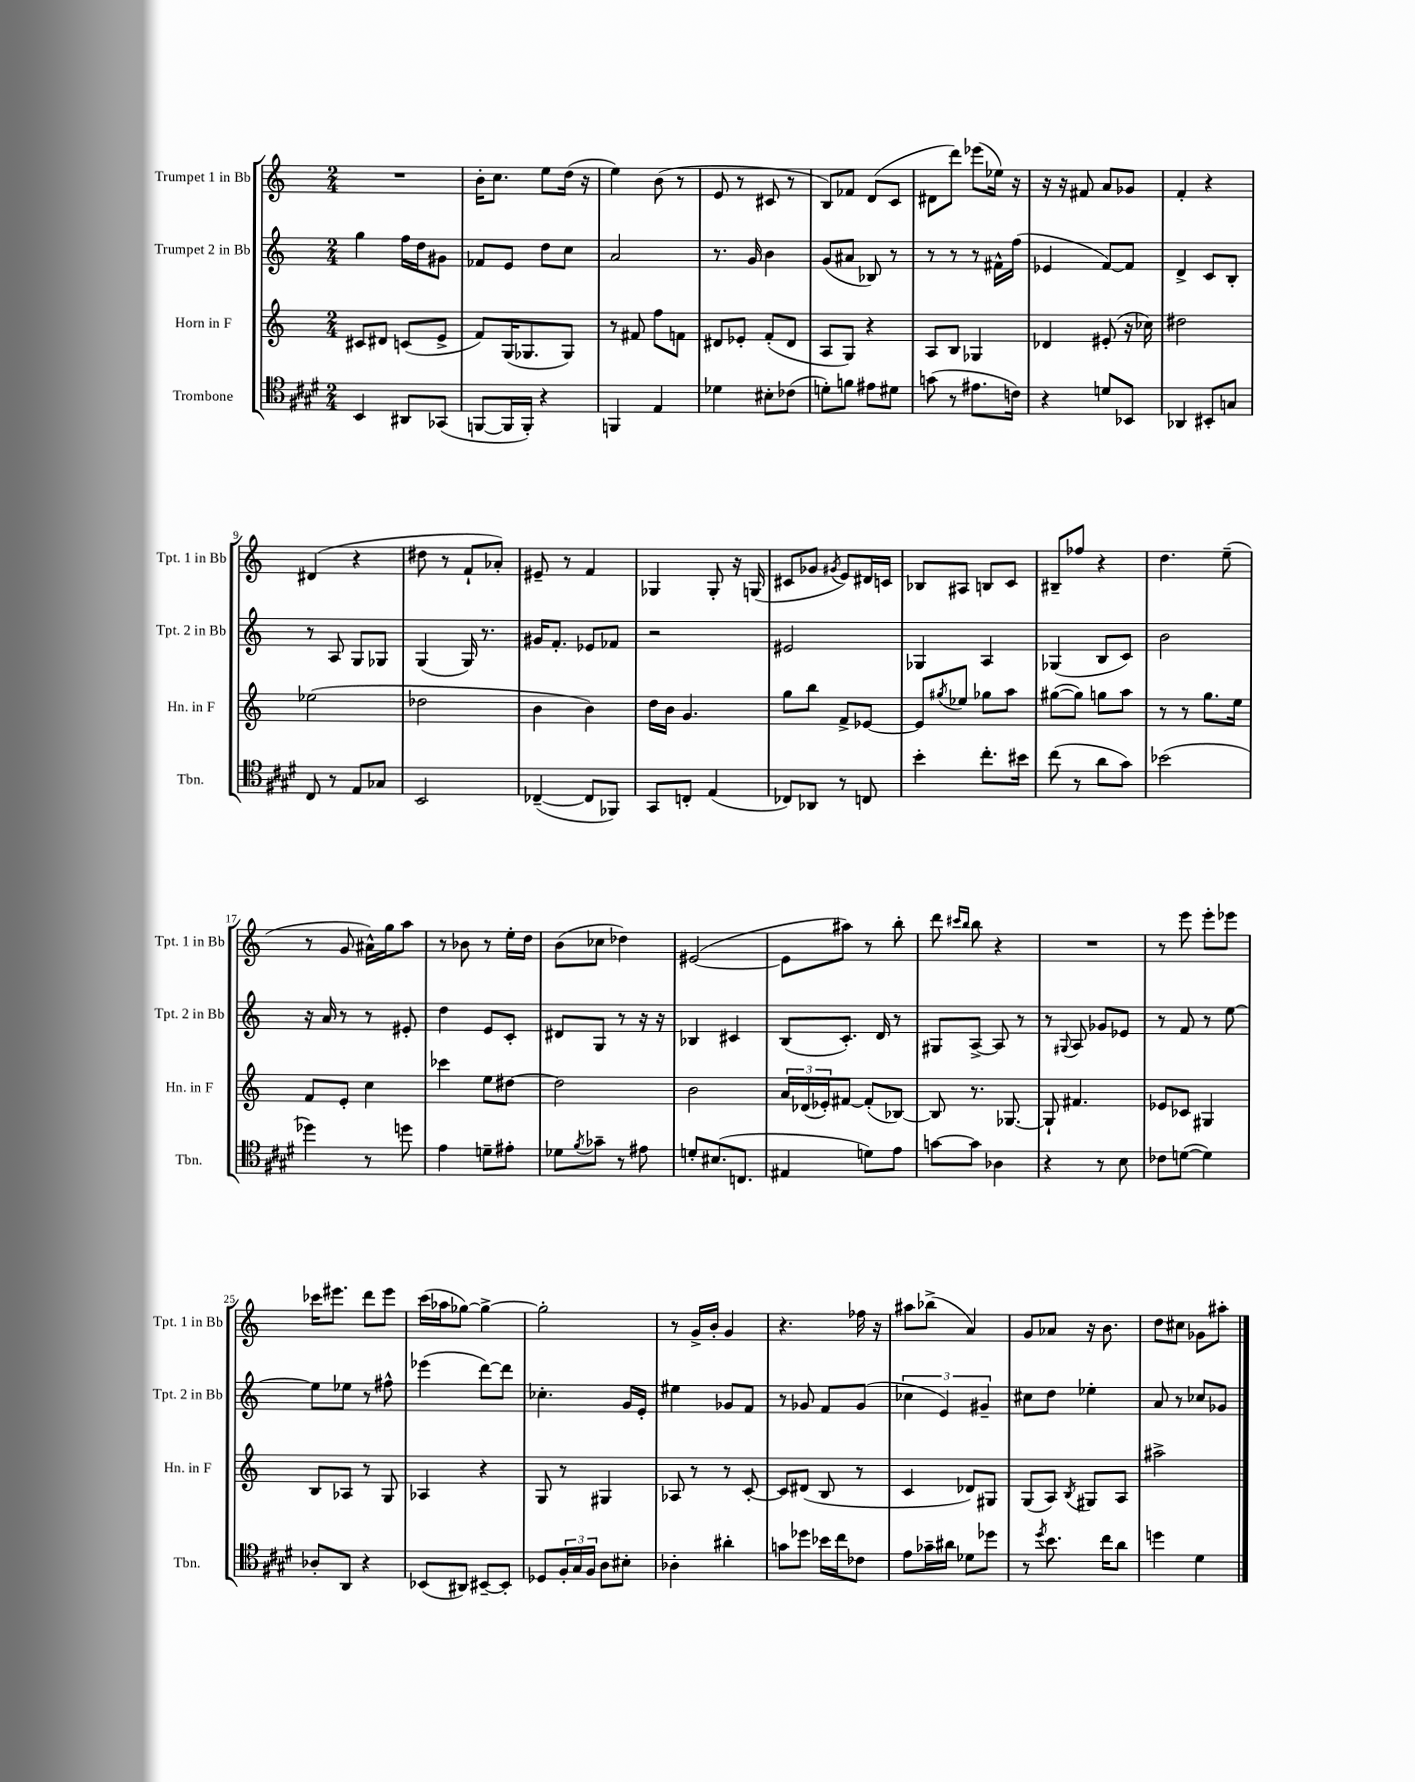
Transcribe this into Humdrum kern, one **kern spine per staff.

**kern	**kern	**kern	**kern
*staff4	*staff3	*staff2	*staff1
*clefC4	*clefG2	*clefG2	*clefG2
*k[f#c#g#d#]	*k[]	*k[]	*k[]
*M2/4	*M2/4	*M2/4	*M2/4
4BB	8c#	4gg	2r
.	8d#	.	.
8AA#	(8c	16ff	.
.	.	16dd	.
(8GG-	8e^	8g#	.
=	=	=	=
[8FF	8f)	8f-	16b'
.	.	.	8.cc
16FF]	(16G	8e	.
16FF')	8.G-	.	.
4r	.	8dd	8ee
.	8G-)	8cc	(16dd
.	.	.	16r
=	=	=	=
4FF	8r	2a	4ee)
.	8f#	.	.
4E	8ff	.	(8b
.	8f	.	8r
=	=	=	=
4d-	8d#	8.r	8e
.	8e-'	.	8r
.	.	16g	.
8B#'	(8f'	4b	8c#
(8c-	8d#	.	8r
=	=	=	=
8d')	8A	(8g	8B)
8f	8G)	8a#	8f-
8e#	4r	8B-)	(8d
8d#	.	8r	8c
=	=	=	=
(8g	8A	8r	8d#
8r	8B	8r	8ddd)
8.e#	4G-	8r	(8eee-
.	.	16f#^^	16ee-)
16c)	.	(16ff	16r
=	=	=	=
4r	4d-	4e-	16r
.	.	.	16r
.	.	.	8f#
8d	(8e#'	[8f)	8a
8BB-	16r	8f]	8g-
.	16cc-)	.	.
=	=	=	=
4AA-	2dd#	4d^	4f'
8BB#'	.	8c	4r
8G	.	8B'	.
=	=	=	=
8C#	(2ee-	8r	(4d#
8r	.	8A	.
8E	.	8G	4r
8G-	.	8G-	.
=	=	=	=
2BB	2dd-	(4G	8dd#
.	.	.	8r
.	.	16G)	8f`
.	.	8.r	.
.	.	.	8a-')
=	=	=	=
([4C-~	4b	16g#	8e#~
.	.	8.f'	.
.	.	.	8r
8C-]	4b)	8e-	4f
8FF-)	.	8f-	.
=	=	=	=
8GG#	16dd	2r	4G-
.	16b	.	.
8C'	4.g	.	.
(4E	.	.	8G-'
.	.	.	16r
.	.	.	(16G
=	=	=	=
8C-)	8gg	2e#	8c#
8AA-	8bb	.	8g-
.	.	.	8qg#
8r	8f^	.	8e)
8C	[8e-	.	16d#
.	.	.	16c
=	=	=	=
4b'	8e-]	4G-	8B-
.	8qgg#	.	.
.	8ee-	.	8A#
8.cc#'	8gg-	4A	8B
.	8aa	.	8c
16b#	.	.	.
=	=	=	=
(8cc#	([8gg#	(4G-	8B#~
8r	8gg#])	.	8ff-
8a	8gg	8B	4r
8g#)	8aa	8c)	.
=	=	=	=
(2b-	8r	2b	4.dd
.	8r	.	.
.	8.gg	.	.
.	.	.	(8ee~
.	16ee	.	.
=	=	=	=
4dd-)	8f	16r	8r
.	.	16a	.
.	8e'	8r	8g
8r	4cc	8r	16a#^^)
.	.	.	16gg
8dd	.	8e#'	8aa
=	=	=	=
4e	4ccc-	4dd	8r
.	.	.	8b-
8d~	8ee	8e	8r
8e#'	[8dd#	8c'	16ee'
.	.	.	16dd
=	=	=	=
8d-	2dd#]	8d#	(8b
8qf#	.	.	.
8g-~	.	8G	8cc-
8r	.	8r	4dd-)
8e#	.	16r	.
.	.	16r	.
=	=	=	=
8d'	2b	4B-	([2e#
(8.B#	.	.	.
.	.	4c#	.
8.C	.	.	.
=	=	=	=
4E#	24a	(8B	8e#]
.	(24d-	.	.
.	24e-')	.	.
.	[8f#	8.c')	8aa#)
8d)	(8f#']	.	8r
.	.	16d	.
8e	[8B-)	8r	8bb'
=	=	=	=
[8g	8B-]	8G#	8ddd
.	.	.	16qqccc#
.	.	.	16qqbb
8g]	8.r	[8A^	8bb
4A-	.	8A]	4r
.	[8.G-	.	.
.	.	8r	.
=	=	=	=
4r	8G-`]	8r	2r
.	.	8qqG#	.
.	4.f#	8A	.
8r	.	8g-	.
8B	.	8e-	.
=	=	=	=
8c-	8e-	8r	8r
([8d	8c-	8f	8eee
4d])	4G#	8r	8eee'
.	.	[8ee	8eee-
=	=	=	=
8A-'	8B	8ee]	16ccc-
.	.	.	8.eee#
8AA	8A-	8ee-	.
4r	8r	8r	8ddd
.	8G	8ff#^^	8eee#
=	=	=	=
(8BB-	4A-	(4eee-	(16ccc
.	.	.	16aa-
8AA#)	.	.	[8gg-)
[8BB#~	4r	[8ddd)	4gg-^_
8BB#']	.	8ddd]	.
=	=	=	=
8D-	8G	4.cc-'	2gg-']
24F#'	8r	.	.
24G#	.	.	.
24F#	.	.	.
8A	4G#	.	.
8B#'	.	16g	.
.	.	16e'	.
=	=	=	=
4A-'	8A-	4ee#	8r
.	8r	.	16g^
.	.	.	16b'
4a#'	8r	8g-	4g
.	[8c'	8f	.
=	=	=	=
8g	8c]	8r	4.r
8dd-	(8d#	8g-	.
16b-	8B	8f	.
16cc#	.	.	.
8c-	8r	(8g-	16ff-
.	.	.	16r
=	=	=	=
8e	4c	6cc-	8aa#
16g-~	.	.	(8bb-^
.	.	6e)	.
16a#	.	.	.
8d-	8d-)	.	4a)
.	.	6g#~	.
8dd-	8G#	.	.
=	=	=	=
8r	(8G	8cc#	8g
8qdd#	.	.	.
8.b	8A)	8dd	8a-
.	8qB	.	.
.	8G#	4ee-'	16r
16cc#	.	.	8.b
8a	8A	.	.
=	=	=	=
4dd	2aa#^	8a	8dd
.	.	8r	8cc#
4d#	.	8cc-	8g-
.	.	8g-	8aa#'
==	==	==	==
*-	*-	*-	*-
